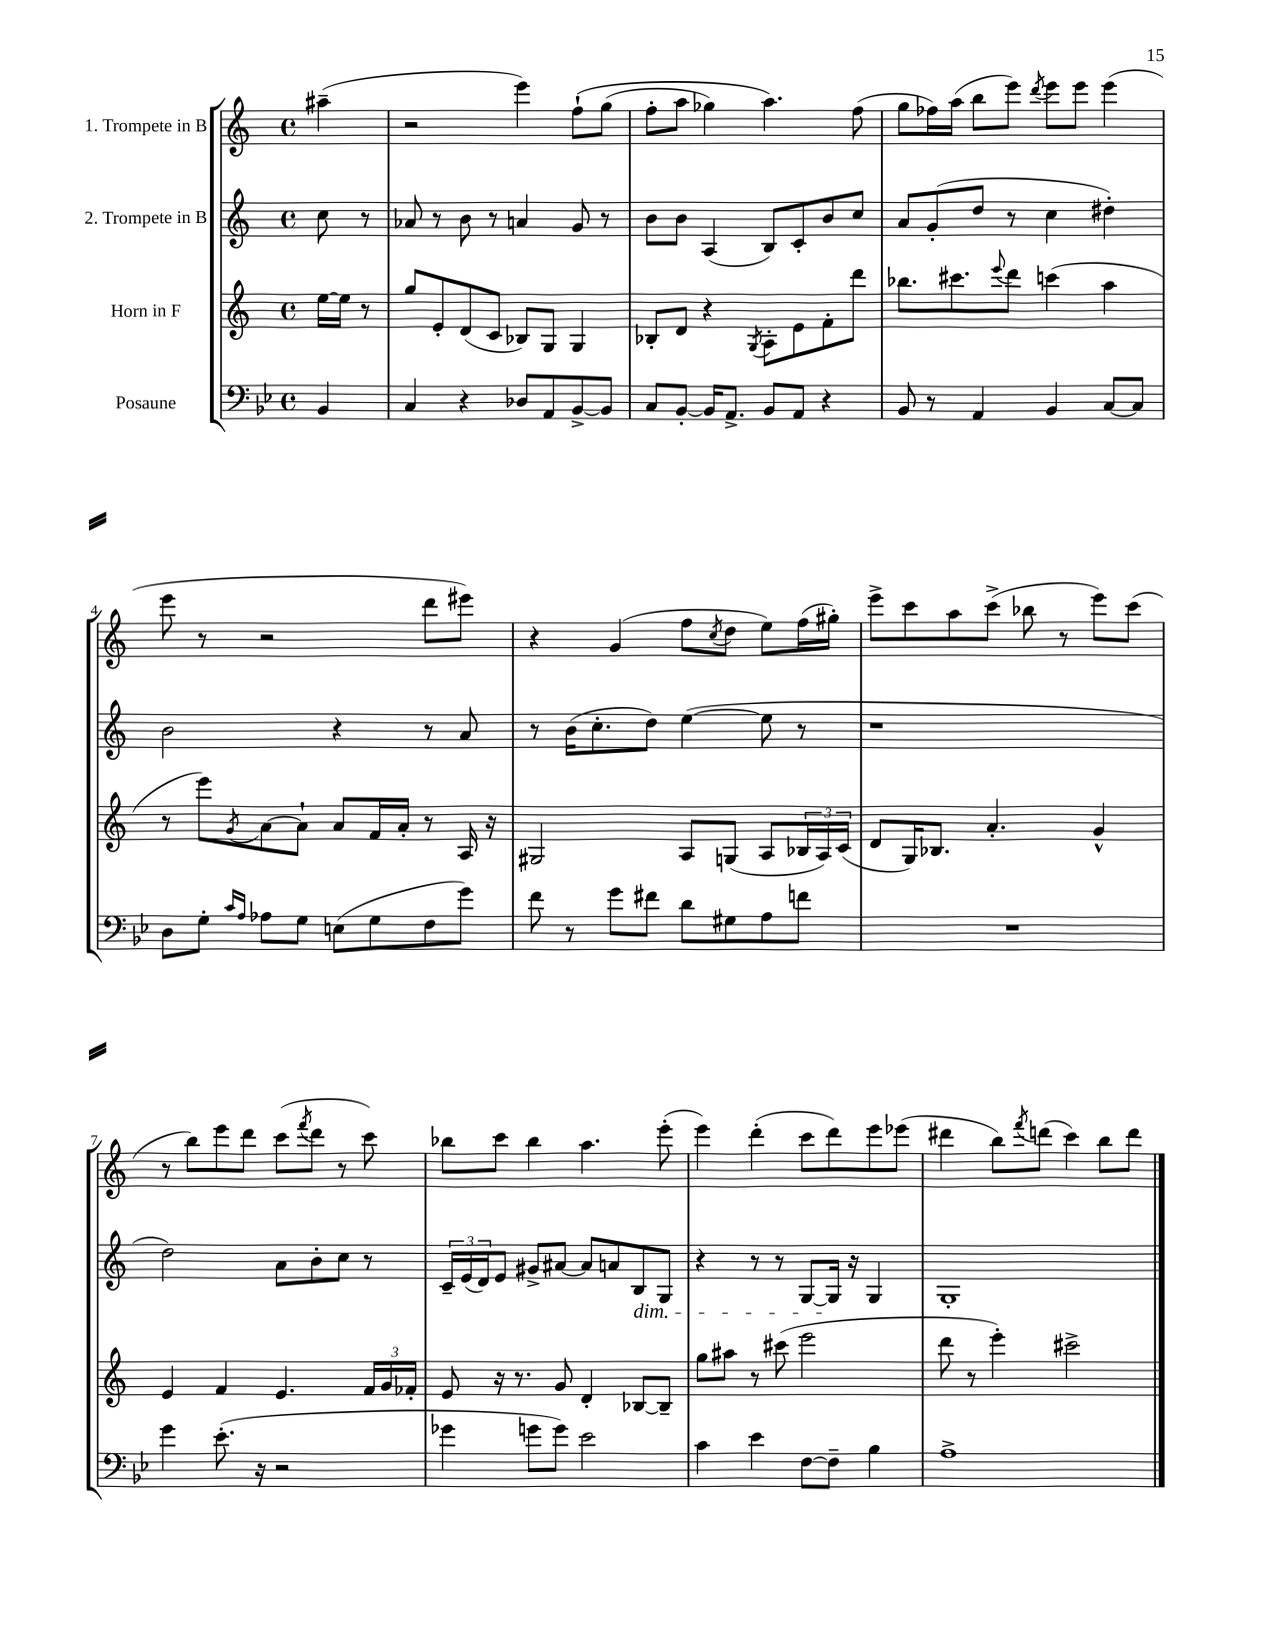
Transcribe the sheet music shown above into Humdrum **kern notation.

**kern	**kern	**kern	**kern
*staff4	*staff3	*staff2	*staff1
*clefF4	*clefG2	*clefG2	*clefG2
*k[b-e-]	*k[]	*k[]	*k[]
*M4/4	*M4/4	*M4/4	*M4/4
*met(c)	*met(c)	*met(c)	*met(c)
4BB-	[16ee	8cc	(4aa#~
.	16ee]	.	.
.	8r	8r	.
=	=	=	=
4C	8gg	8a-	2r
.	8e'	8r	.
4r	(8d	8b	.
.	8c	8r	.
8D-	8B-)	4a	4eee)
8AA	8G	.	.
[8BB-^	4G	8g	&(8ff`
8BB-]	.	8r	(8gg
=	=	=	=
8C	8B-'	8b	8ff'
[8BB-'	8d	8b	8aa
16BB-]	4r	(4A	4gg-)
8.AA^	.	.	.
.	8qG	.	.
8BB-	8A'	8B)	4.aa&)
8AA	8e	8c'	.
4r	8f'	8b	.
.	8ddd	8cc	(8ff
=	=	=	=
8BB-	8.bb-	8a	8gg
8r	.	(8g'	16ff-)
.	8.ccc#	.	(16aa
4AA	.	8dd	8bb
.	8qqeee	.	.
.	8ddd	8r	8eee)
.	.	.	8qddd
4BB-	(4ccc	4cc	8eee
.	.	.	8eee
[8C	4aa	4dd#')	(4eee
8C]	.	.	.
=	=	=	=
8D	8r	2b	8eee
8G'	8eee)	.	8r
16qqc	.	.	.
16qqA	8qg	.	.
8A-	[8a	.	2r
8G	8a`]	.	.
(8E	8a	4r	.
8G	16f	.	.
.	16a'	.	.
8F	8r	8r	8ddd
8g)	16A	8a	8eee#)
.	16r	.	.
=	=	=	=
8f	2G#	8r	4r
8r	.	(16b	.
.	.	8.cc'	.
8g	.	.	(4g
8f#	.	8dd)	.
8d	8A	([4ee	8ff
.	.	.	8qcc
8G#	(8G	.	8dd
8A	8A	8ee]	8ee)
8f	24B-	8r	(16ff
.	24A)	.	.
.	.	.	16gg#')
.	(24c	.	.
=	=	=	=
1r	8d	1r	8eee^
.	16G)	.	8ccc
.	8.B-	.	.
.	.	.	8aa
.	4.a'	.	(8ccc^
.	.	.	8bb-
.	.	.	8r
.	4g^^	.	8eee)
.	.	.	(8ccc
=	=	=	=
4g	4e	2dd)	8r
.	.	.	8bb)
(8.e-'	4f	.	8eee
.	.	.	8ddd
16r	.	.	.
2r	4.e	8a	(8ccc
.	.	.	8qfff
.	.	8b'	8ddd
.	.	8cc	8r
.	24f	8r	8ccc)
.	24g	.	.
.	24f-'	.	.
=	=	=	=
4g-	8e	24c~	8bb-
.	.	(24e	.
.	.	24d)	.
.	16r	8e	8ccc
.	8.r	.	.
8g	.	8g#^	4bb-
8g)	8g	[8a#	.
2e-	4d'	8a#]	4.aa
.	.	8a	.
.	[8B-	8B	.
.	8B-~]	8G	(8eee'
=	=	=	=
4c	8gg	4r	4eee)
.	8aa#	.	.
4e-	8r	8r	(4ddd'
.	(8ccc#	8r	.
[8F	2eee	[8G	8ccc
8F~]	.	16G]	8ddd)
.	.	16r	.
4B-	.	4G	8eee
.	.	.	(8eee-
=	=	=	=
1A^	8ddd	1G'	4ddd#
.	8r	.	.
.	4eee')	.	8bb)
.	.	.	8qfff
.	.	.	(8ddd
.	2ccc#^	.	4ccc)
.	.	.	8bb
.	.	.	8ddd
==	==	==	==
*-	*-	*-	*-
